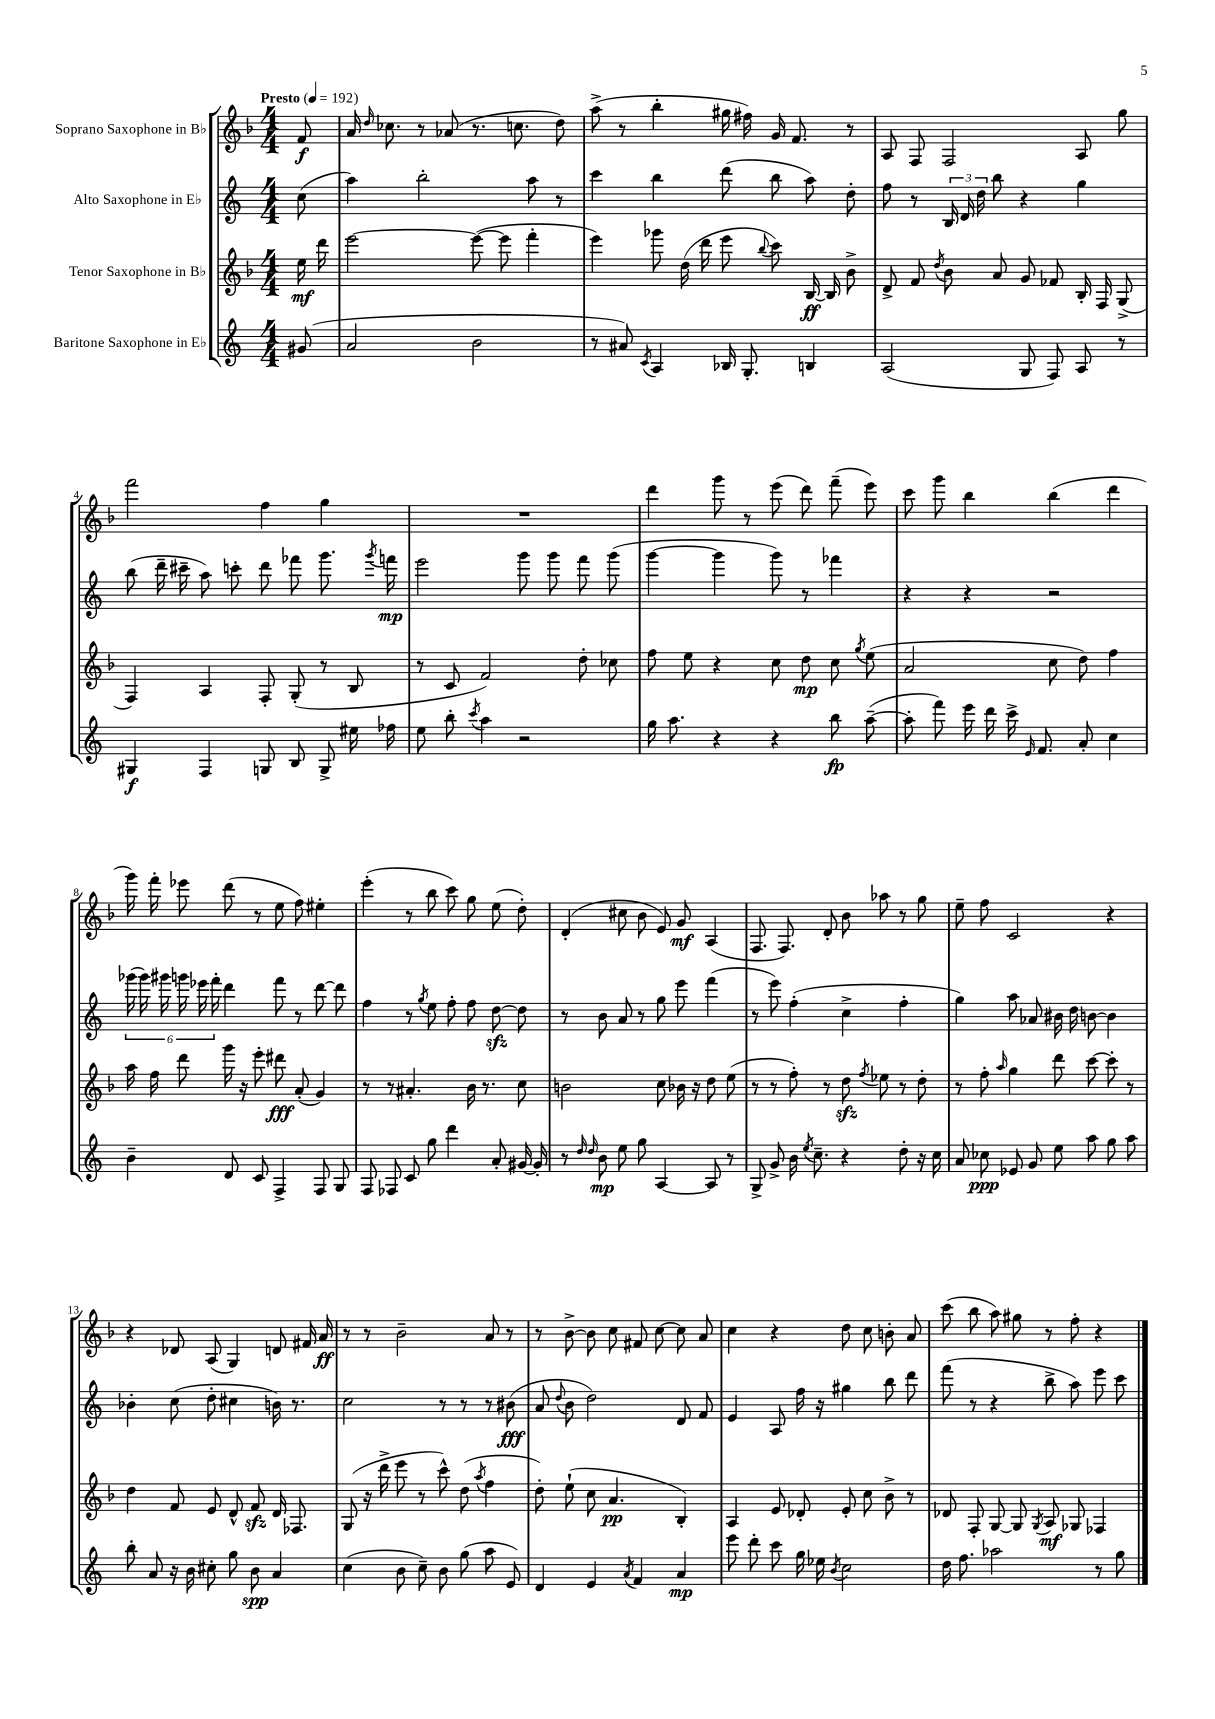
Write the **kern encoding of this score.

**kern	**dynam	**kern	**dynam	**kern	**dynam	**kern	**dynam
*part4	*part4	*part3	*part3	*part2	*part2	*part1	*part1
*staff4	*staff4	*staff3	*staff3	*staff2	*staff2	*staff1	*staff1
*I"Baritone Saxophone in E♭	*	*I"Tenor Saxophone in B♭	*	*I"Alto Saxophone in E♭	*	*I"Soprano Saxophone in B♭	*
*clefG2	*	*clefG2	*	*clefG2	*	*clefG2	*
*k[]	*	*k[b-]	*	*k[]	*	*k[b-]	*
*M4/4	*	*M4/4	*	*M4/4	*	*M4/4	*
*MM192	*	*MM192	*	*MM192	*	*MM192	*
=	=	=	=	=	=	=	=
!	!	!	!	!	!	!LO:TX:a:B:t=Presto	!
(8g#X/	.	16ee\	mf	(8cc\	.	8f/	f
.	.	16ddd\	.	.	.	.	.
=1	=1	=1	=1	=1	=1	=1	=1
2a/	.	[2eee\	.	4aa\)	.	16a/	.
.	.	.	.	.	.	16qqdd/	.
.	.	.	.	.	.	8.cc-X\	.
.	.	.	.	2bb'\	.	8r	.
.	.	.	.	.	.	(8a-X/	.
2b\	.	(8eee\_	.	.	.	8.r	.
.	.	8eee\]	.	.	.	.	.
.	.	.	.	.	.	8.ccn\	.
.	.	4fff'\	.	8aa\	.	.	.
.	.	.	.	8r	.	8dd\)	.
=2	=2	=2	=2	=2	=2	=2	=2
8r	.	4eee\)	.	4ccc\	.	(8aa^\	.
8a#X/)	.	.	.	.	.	8r	.
8qc/	.	.	.	.	.	.	.
4A/	.	8ggg-X\	.	4bb\	.	4bb-'\	.
.	.	(16dd\	.	.	.	.	.
.	.	16ddd\	.	.	.	.	.
16B-X/	.	8eee\	.	(8ddd\	.	16gg#X\	.
8.G'/	.	.	.	.	.	16ff#X\)	.
.	.	8qqbb-/	.	.	.	.	.
.	.	8ccc\)	.	8bb\	.	16g/	.
.	.	.	.	.	.	8.f/	.
4Bn/	.	[16B-/	ff	8aa\)	.	.	.
.	.	16B-/]	.	.	.	.	.
.	.	8b-^\	.	8dd'\	.	8r	.
=3	=3	=3	=3	=3	=3	=3	=3
(2A/	.	8d^/	.	8ff\	.	8A/	.
.	.	8f/	.	8r	.	8F/	.
.	.	8qdd/	.	.	.	.	.
.	.	8b-\	.	24B/	.	2F/	.
.	.	.	.	24d/	.	.	.
.	.	.	.	24dd\	.	.	.
.	.	8a/	.	8bb\	.	.	.
8G/	.	8g/	.	4r	.	.	.
8F/)	.	8f-X/	.	.	.	.	.
8A/	.	16B-'/	.	4gg\	.	8A/	.
.	.	16F/	.	.	.	.	.
8r	.	(8G^/	.	.	.	8gg\	.
!!LO:LB:g=z
=4	=4	=4	=4	=4	=4	=4	=4
4G#X/	f	4F/)	.	(8bb\	.	2fff\	.
.	.	.	.	16ddd~\	.	.	.
.	.	.	.	16ccc#X~\	.	.	.
4F/	.	4A/	.	8aa\)	.	.	.
.	.	.	.	8cccn'\	.	.	.
8Gn/	.	8F'/	.	8ddd\	.	4ff\	.
8B/	.	(8G'/	.	8fff-X\	.	.	.
8G^/	.	8r	.	8.ggg\	.	4gg\	.
16ee#X\	.	8B-/	.	.	.	.	.
.	.	.	.	8qggg/	.	.	.
16ff-X\	.	.	.	16fffn\	mp	.	.
=5	=5	=5	=5	=5	=5	=5	=5
8ee\	.	8r	.	2eee\	.	1r	.
8bb'\	.	8c/	.	.	.	.	.
8qccc/	.	.	.	.	.	.	.
4aa\	.	2f/)	.	.	.	.	.
2r	.	.	.	8ggg\	.	.	.
.	.	.	.	8ggg\	.	.	.
.	.	8dd'\	.	8fff\	.	.	.
.	.	8cc-X\	.	(8ggg\	.	.	.
=6	=6	=6	=6	=6	=6	=6	=6
16gg\	.	8ff\	.	[4ggg\	.	4ddd\	.
8.aa\	.	.	.	.	.	.	.
.	.	8ee\	.	.	.	.	.
4r	.	4r	.	4ggg\]	.	8ggg\	.
.	.	.	.	.	.	8r	.
4r	.	8cc\	.	8ggg\)	.	(8eee\	.
.	.	8dd\	mp	8r	.	8ddd\)	.
8bb\	fp	8cc\	.	4fff-X\	.	(8fff~\	.
.	.	8qgg/	.	.	.	.	.
([8aa~\	.	(8ee\	.	.	.	8eee\)	.
=7	=7	=7	=7	=7	=7	=7	=7
8aa'\]	.	2a/	.	4r	.	8ccc\	.
8fff\)	.	.	.	.	.	8ggg\	.
16eee\	.	.	.	4r	.	4bb-\	.
16ddd\	.	.	.	.	.	.	.
16ccc^\	.	.	.	.	.	.	.
16qqe/	.	.	.	.	.	.	.
8.f/	.	.	.	.	.	.	.
.	.	8cc\	.	2r	.	(4bb-\	.
8a'/	.	8dd\)	.	.	.	.	.
4cc\	.	4ff\	.	.	.	4ddd\	.
!!LO:LB:g=z
=8	=8	=8	=8	=8	=8	=8	=8
4b~\	.	16aa\	.	(24ggg-X\	.	16ggg\)	.
.	.	.	.	24ggg-\)	.	.	.
.	.	16ff\	.	.	.	16fff'\	.
.	.	.	.	24ggg#X\	.	.	.
.	.	8ddd\	.	24gggn\	.	8eee-X\	.
.	.	.	.	24eee-X\	.	.	.
.	.	.	.	24fff'\	.	.	.
8d/	.	16ggg\	.	4ddd\	.	(8ddd\	.
.	.	16r	.	.	.	.	.
8c/	.	8eee'\	.	.	.	8r	.
4F^/	.	8ddd#X\	fff	8fff\	.	8ee\	.
.	.	(8a'/	.	8r	.	8ff\)	.
8F/	.	4g/)	.	[8ddd\	.	4ee#X'\	.
8G/	.	.	.	8ddd\]	.	.	.
=9	=9	=9	=9	=9	=9	=9	=9
8F/	.	8r	.	4ff\	.	(4eee'\	.
8F-X/	.	8r	.	.	.	.	.
8c/	.	4.a#X'/	.	8r	.	8r	.
.	.	.	.	8qgg/	.	.	.
8gg\	.	.	.	8ee\	.	8bb-\	.
4ddd\	.	.	.	8ff'\	.	8ccc\)	.
.	.	16b-\	.	8ff\	.	8gg\	.
.	.	8.r	.	.	.	.	.
8a'/	.	.	.	[8ddzz\	.	(8ee\	.
[16g#X/	.	8cc\	.	8dd\]	.	8dd'\)	.
16g#'/]	.	.	.	.	.	.	.
=10	=10	=10	=10	=10	=10	=10	=10
8r	.	2bn\	.	8r	.	(4d'/	.
16qqdd/	.	.	.	.	.	.	.
16qqdd/	.	.	.	.	.	.	.
8b\	mp	.	.	8b\	.	.	.
8ee\	.	.	.	8a/	.	8cc#X\	.
8gg\	.	.	.	8r	.	8b-\	.
[4A/	.	8cc\	.	8gg\	.	8e/)	.
.	.	16b-X\	.	8eee\	.	8g/	mf
.	.	16r	.	.	.	.	.
8A/]	.	8dd\	.	(4fff\	.	(4A/	.
8r	.	(8ee\	.	.	.	.	.
=11	=11	=11	=11	=11	=11	=11	=11
8G^/	.	8r	.	8r	.	8.F/	.
8g^/	.	8r	.	8eee\)	.	.	.
.	.	.	.	.	.	8.F/)	.
16b\	.	8ff'\)	.	(4ff'\	.	.	.
8qee/	.	.	.	.	.	.	.
8.cc~\	.	.	.	.	.	.	.
.	.	8r	.	.	.	8d'/	.
4r	.	8ddzz\	.	4cc^\	.	8b-\	.
.	.	8qff/	.	.	.	.	.
.	.	8ee-X\	.	.	.	8aa-X\	.
8dd'\	.	8r	.	4ff'\	.	8r	.
16r	.	8dd'\	.	.	.	8gg\	.
16cc\	.	.	.	.	.	.	.
=12	=12	=12	=12	=12	=12	=12	=12
8a/	.	8r	.	4gg\)	.	8ee~\	.
8cc-X\	ppp	8ff'\	.	.	.	8ff\	.
.	.	16qqaa/	.	.	.	.	.
8e-X/	.	4gg\	.	8aa\	.	2c/	.
8g/	.	.	.	8a-X/	.	.	.
8ee\	.	8ddd\	.	16b#X\	.	.	.
.	.	.	.	16dd\	.	.	.
8aa\	.	[8ccc\	.	[8bn\	.	.	.
8gg\	.	8ccc'\]	.	4b\]	.	4r	.
8aa\	.	8r	.	.	.	.	.
!!LO:LB:g=z
=13	=13	=13	=13	=13	=13	=13	=13
8bb'\	.	4dd\	.	4b-X'\	.	4r	.
8a/	.	.	.	.	.	.	.
16r	.	8f/	.	(8cc\	.	8d-X/	.
16b\	.	.	.	.	.	.	.
8cc#X'\	.	8e/	.	8dd'\	.	(8A/	.
8gg\	.	8d^^/	.	4cc#X\	.	4G/)	.
8b\	spp	8fzz/	.	.	.	.	.
4a/	.	16d/	.	16bn\)	.	8dn/	.
.	.	8.F-X/	.	8.r	.	.	.
.	.	.	.	.	.	16f#X/	.
.	.	.	.	.	.	16a/	ff
=14	=14	=14	=14	=14	=14	=14	=14
(4cc\	.	(8G/	.	2cc\	.	8r	.
.	.	16r	.	.	.	8r	.
.	.	16ddd^\	.	.	.	.	.
8b\	.	8eee\	.	.	.	2b-~\	.
8cc~\)	.	8r	.	.	.	.	.
8b\	.	8ccc^^\)	.	8r	.	.	.
(8gg\	.	(8dd\	.	8r	.	.	.
.	.	8qaa/	.	.	.	.	.
8aa\	.	4ff\	.	8r	.	8a/	.
8e/)	.	.	.	(8b#X\	fff	8r	.
=15	=15	=15	=15	=15	=15	=15	=15
4d/	.	8dd'\)	.	8a/	.	8r	.
.	.	.	.	8qqdd/	.	.	.
.	.	(8ee`\	.	8b\	.	[8b-^\	.
4e/	.	8cc\	.	2dd\)	.	8b-\]	.
.	.	4.a/	pp	.	.	8cc\	.
8qa/	.	.	.	.	.	.	.
4f/	.	.	.	.	.	8f#X/	.
.	.	.	.	.	.	[8cc\	.
4a/	mp	4B-'/)	.	8d/	.	8cc\]	.
.	.	.	.	8f/	.	8a/	.
=16	=16	=16	=16	=16	=16	=16	=16
8eee\	.	4A/	.	4e/	.	4cc\	.
8ddd'\	.	.	.	.	.	.	.
8ccc\	.	8e/	.	8A/	.	4r	.
16gg\	.	8d-X'/	.	16ff\	.	.	.
16ee-X\	.	.	.	16r	.	.	.
8qb/	.	.	.	.	.	.	.
2cc\	.	8e'/	.	4gg#X\	.	8dd\	.
.	.	8cc\	.	.	.	8cc\	.
.	.	8b-^\	.	8bb\	.	8bn'\	.
.	.	8r	.	8ddd\	.	8a/	.
=17	=17	=17	=17	=17	=17	=17	=17
16dd\	.	8d-X/	.	(8fff\	.	(8ccc\	.
8.ff\	.	.	.	.	.	.	.
.	.	8F'/	.	8r	.	8bb-\	.
2aa-X\	.	[8G/	.	4r	.	8aa\)	.
.	.	8G/]	.	.	.	8gg#X\	.
.	.	8qG/	.	.	.	.	.
.	.	8A/	mf	8bb^\	.	8r	.
.	.	8G-X/	.	8aa\)	.	8ff'\	.
8r	.	4F-X/	.	8eee\	.	4r	.
8gg\	.	.	.	8ccc\	.	.	.
==	==	==	==	==	==	==	==
*-	*-	*-	*-	*-	*-	*-	*-
